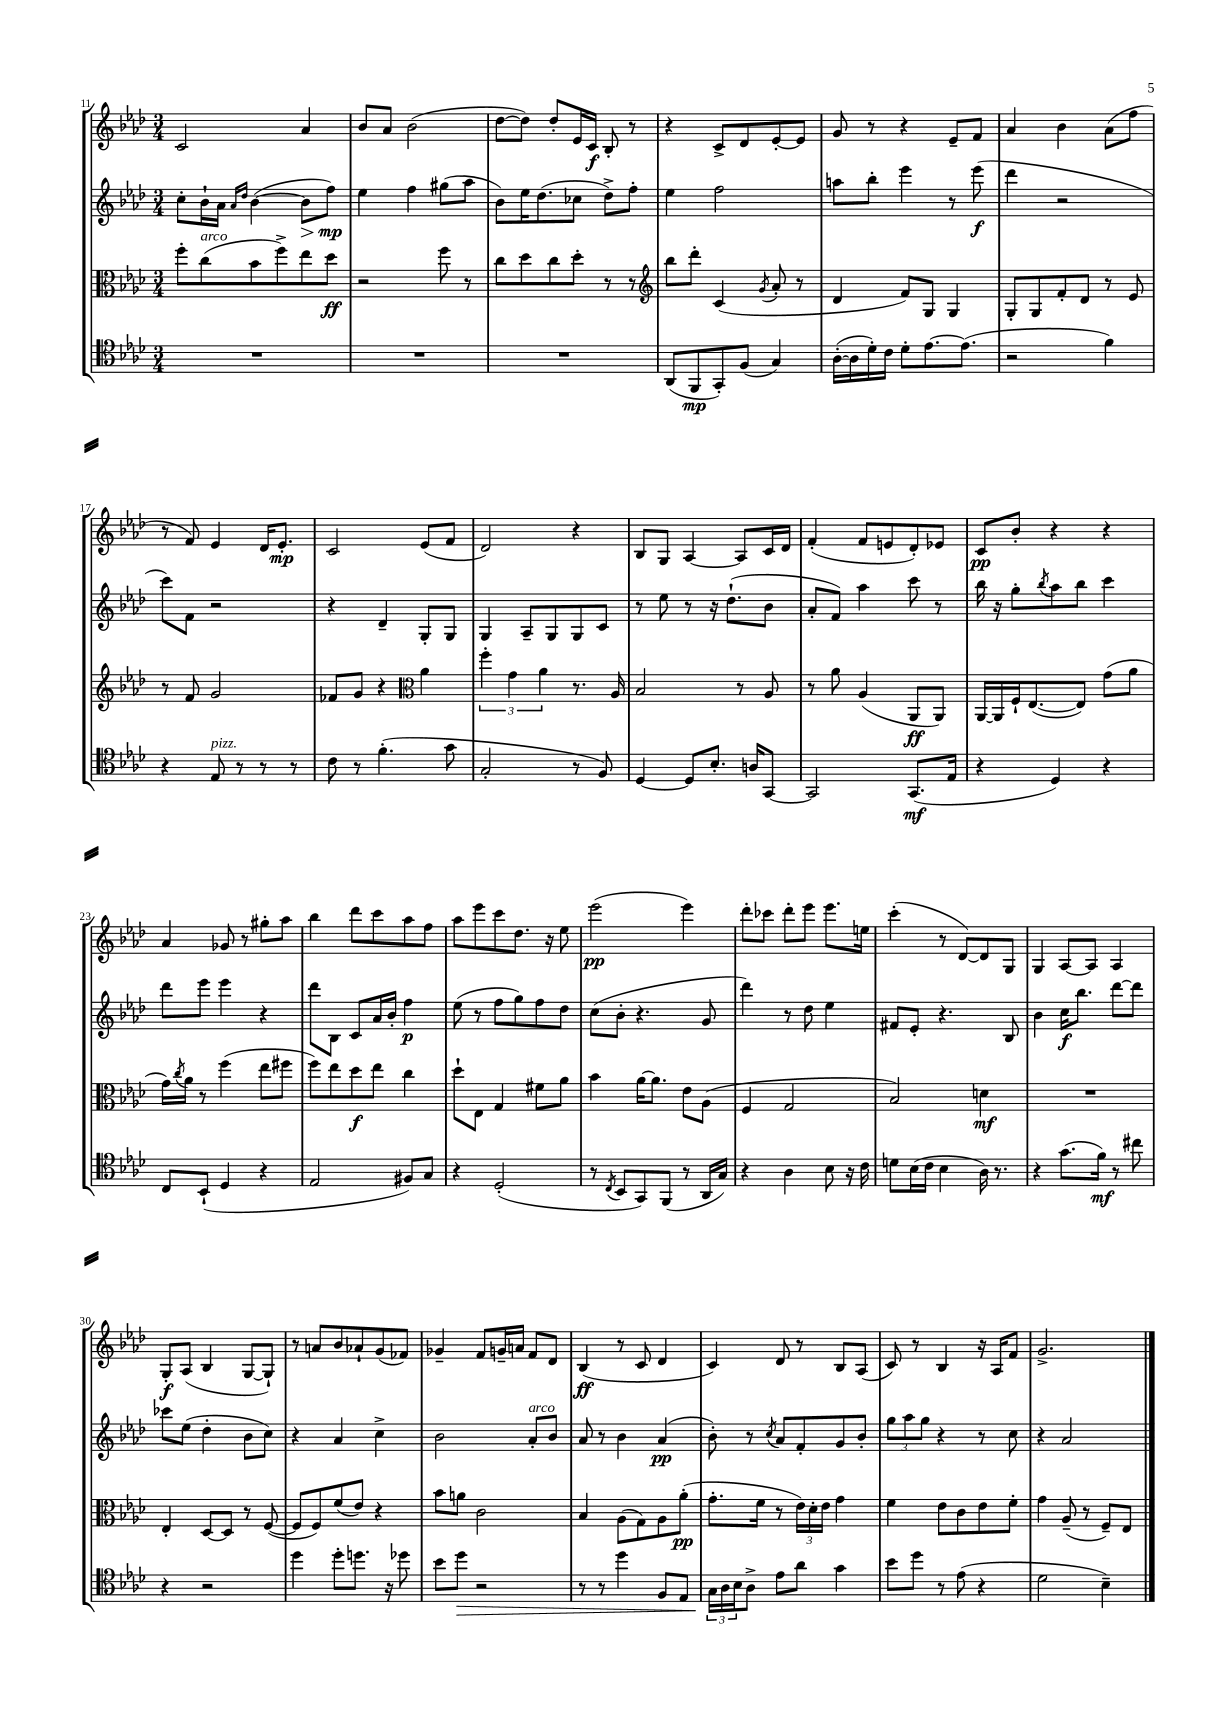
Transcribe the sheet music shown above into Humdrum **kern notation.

**kern	**kern	**kern	**kern
*staff4	*staff3	*staff2	*staff1
*clefC4	*clefC3	*clefG2	*clefG2
*k[b-e-a-d-]	*k[b-e-a-d-]	*k[b-e-a-d-]	*k[b-e-a-d-]
*M3/4	*M3/4	*M3/4	*M3/4
2.r	8ff'	8cc'	2c
.	(8cc	16b-`	.
.	.	16a-	.
.	.	16qqa-	.
.	.	16qqdd-	.
.	8b-	([4b-	.
.	8ff^)	.	.
.	8ee-	8b-]	4a-
.	8dd-	8ff)	.
=	=	=	=
2.r	2r	4ee-	8b-
.	.	.	8a-
.	.	4ff	(2b-
.	8ff	(8gg#	.
.	8r	8aa-	.
=	=	=	=
2.r	8cc	8b-)	[8dd-
.	8dd-	16ee-	8dd-])
.	.	(8.dd-	.
.	8cc	.	8dd-'
.	8dd-'	8cc-	16e-
.	.	.	16c
.	8r	8dd-^)	8B-'
.	8r	8ff'	8r
=	=	=	=
*	*clefG2	*	*
(8AA-	8bb-	4ee-	4r
8FF	8ddd-'	.	.
8GG')	(4c	2ff	8c^
(8F	.	.	8d-
.	8qg	.	.
4G)	8a-'	.	[8e-'
.	8r	.	8e-]
=	=	=	=
([16A-'	4d-	8aa	8g
16A-]	.	.	.
16d-')	.	8bb-'	8r
16c	.	.	.
8d-'	8f)	4eee-	4r
[8.e-	8G	.	.
.	4G	8r	8e-~
(8.e-]	.	.	.
.	.	(8eee-	8f
=	=	=	=
2r	8G'	4ddd-	4a-
.	8G	.	.
.	8f'	2r	4b-
.	8d-	.	.
4f)	8r	.	(8a-
.	8e-	.	8ff
=	=	=	=
4r	8r	8ccc)	8r
.	8f	8f	8f)
8E-	2g	2r	4e-
8r	.	.	.
8r	.	.	16d-
.	.	.	8.e-'
8r	.	.	.
=	=	=	=
8c	8f-	4r	2c
8r	8g	.	.
(4.f'	4r	4d-~	.
*	*clefC3	*	*
.	4a-	8G'	(8e-
8g	.	8G	8f
=	=	=	=
2G'	6ff'	4G	2d-)
.	6g	.	.
.	.	8A-~	.
.	6a-	.	.
.	.	8G	.
8r	8.r	8G	4r
8F)	.	8c	.
.	16A-	.	.
=	=	=	=
[4D-	2B-	8r	8B-
.	.	8ee-	8G
8D-]	.	8r	[4A-
8.B-'	.	16r	.
.	.	(8.dd-`	.
.	8r	.	8A-]
16A	.	.	.
[8GG	8A-	8b-	16c
.	.	.	16d-
=	=	=	=
2GG]	8r	8a-'	(4f'
.	8a-	8f)	.
.	(4A-	4aa-	8f
.	.	.	8e
(8.GG	8AA-	8ccc	8d-')
.	8AA-)	8r	8e-
16E-	.	.	.
=	=	=	=
4r	[16AA-	16bb-	8c
.	16AA-]	16r	.
.	16F`	8gg'	8b-'
.	([8.E-	.	.
.	.	8qbb-	.
4D-)	.	8aa-	4r
.	8E-])	8bb-	.
4r	(8g	4ccc	4r
.	8a-	.	.
=	=	=	=
8C	16g)	8ddd-	4a-
.	8qcc	.	.
.	16a-	.	.
(8BB-`	8r	8eee-	.
4D-	(4ff	4eee-	8g-
.	.	.	8r
4r	8ee-	4r	8gg#'
.	8ff#	.	8aa-
=	=	=	=
2E-	8ff)	8ddd-	4bb-
.	8ee-	8B-	.
.	8dd-	8c	8ddd-
.	8ee-	16a-	8ccc
.	.	16b-'	.
8F#)	4cc	4ff	8aa-
8G	.	.	8ff
=	=	=	=
4r	8dd-`	(8ee-	8aa-
.	8E-	8r	8eee-
(2D-'	4G	8ff	8ccc
.	.	8gg)	8.dd-
.	8f#	8ff	.
.	.	.	16r
.	8a-	8dd-	8ee-
=	=	=	=
8r	4b-	(8cc	(2eee-
8qC	.	.	.
8BB-	.	8b-'	.
8GG)	[16a-	4.r	.
.	8.a-]	.	.
(8FF	.	.	.
8r	8e-	.	4eee-)
16AA-	(8A-	8g	.
16G)	.	.	.
=	=	=	=
4r	4F	4ddd-)	8ddd-'
.	.	.	8ccc-
4A-	2G	8r	8ddd-'
.	.	8dd-	8eee-
8B-	.	4ee-	8.eee-
16r	.	.	.
16c	.	.	16ee
=	=	=	=
8d	2B-)	8f#	(4ccc'
(16B-	.	8e-'	.
16c	.	.	.
4B-	.	4.r	8r
.	.	.	[8d-)
16A-)	4d	.	8d-]
8.r	.	.	.
.	.	8B-	8G
=	=	=	=
4r	2.r	4b-	4G
(8.g	.	16cc	[8A-
.	.	8.bb-	.
.	.	.	8A-]
16f)	.	.	.
8r	.	[8ddd-	4A-
8cc#	.	8ddd-]	.
=	=	=	=
4r	4E-'	8ccc-	8G'
.	.	(8ee-	(8A-
2r	[8D-	4dd-'	4B-
.	8D-]	.	.
.	8r	8b-	[8G
.	([8F	8cc)	8G`])
=	=	=	=
4dd-	8F]	4r	8r
.	8F)	.	8a
8dd-'	(8f	4a-	8b-
8.dd	8e-)	.	8a-`
.	4r	4cc^	(8g
16r	.	.	.
8dd-	.	.	8f-)
=	=	=	=
8b-	8b-	2b-	4g-~
8dd-	8a	.	.
2r	2c	.	8f
.	.	.	16g~
.	.	.	16a
.	.	8a-'	8f
.	.	8b-	8d-
=	=	=	=
8r	4B-	8a-	(4B-
8r	.	8r	.
4dd-	(8A-	4b-	8r
.	8G)	.	8c
8F	8A-	(4a-	4d-
8E-	(8a-'	.	.
=	=	=	=
24G	8.g'	8b-')	4c)
24A-	.	.	.
24B-	.	.	.
8A-^	.	8r	.
.	16f	.	.
.	.	8qcc	.
8e-	8r	8a-	8d-
8a-	24e-)	8f'	8r
.	24d-'	.	.
.	24e-	.	.
4g	4g	8g	8B-
.	.	8b-'	(8A-
=	=	=	=
8b-	4f	12gg	8c)
.	.	12aa-	.
8dd-	.	.	8r
.	.	12gg	.
8r	8e-	4r	4B-
(8e-	8c	.	.
4r	8e-	8r	16r
.	.	.	16A-
.	8f'	8cc	8f
=	=	=	=
2d-	4g	4r	2.g^
.	(8A-~	2a-	.
.	8r	.	.
4B-~)	8F~)	.	.
.	8E-	.	.
==	==	==	==
*-	*-	*-	*-
